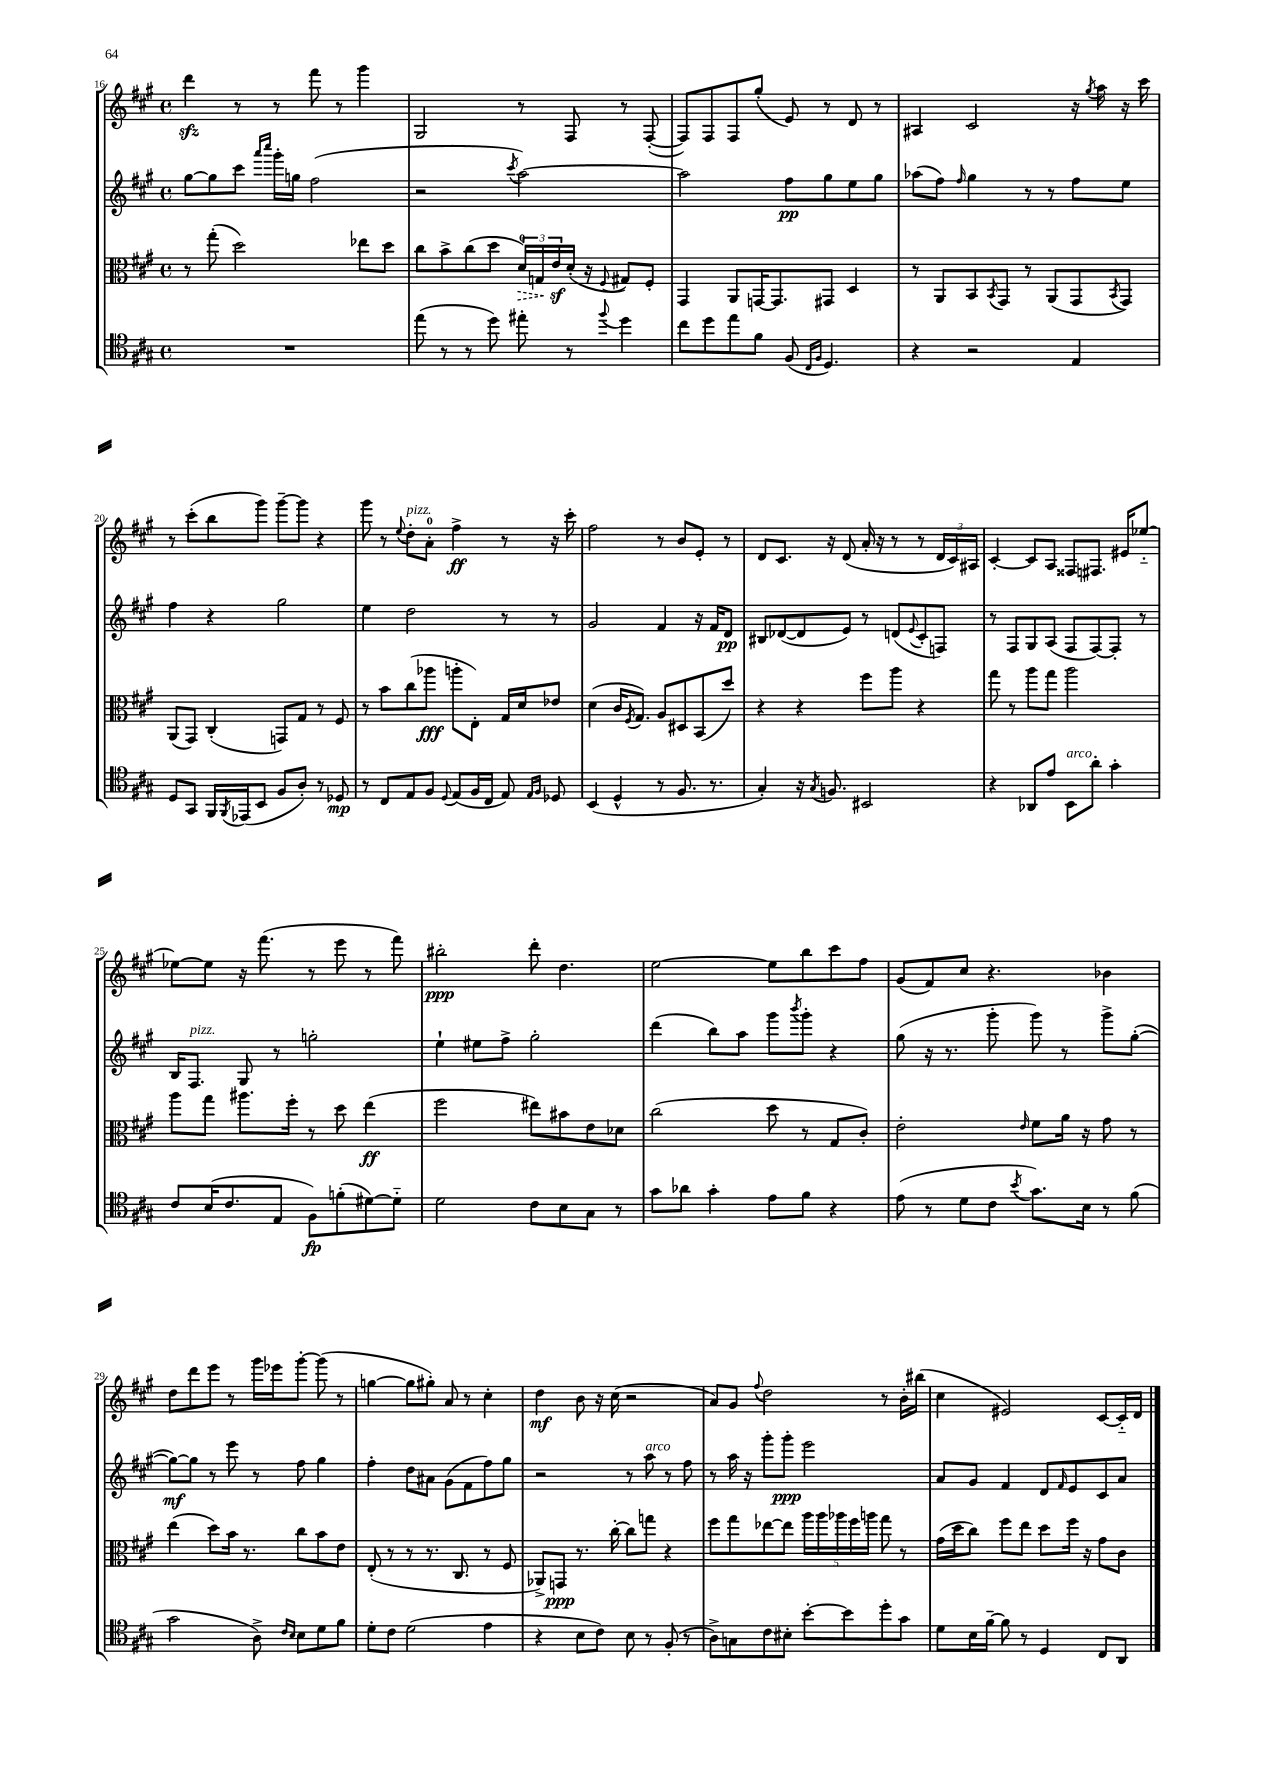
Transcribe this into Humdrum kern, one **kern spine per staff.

**kern	**kern	**kern	**kern
*staff4	*staff3	*staff2	*staff1
*clefC4	*clefC3	*clefG2	*clefG2
*k[f#c#g#]	*k[f#c#g#]	*k[f#c#g#]	*k[f#c#g#]
*M4/4	*M4/4	*M4/4	*M4/4
*met(c)	*met(c)	*met(c)	*met(c)
1r	8r	[8gg#	4ddd
.	(8gg#'	8gg#]	.
.	2dd)	8ccc#	8r
.	.	16qqaaa	.
.	.	16qqcccc#	.
.	.	16ggg#'	8r
.	.	16gg	.
.	.	(2ff#	8fff#
.	.	.	8r
.	8ee-	.	4ggg#
.	8dd	.	.
=	=	=	=
(8ee	8cc#	2r	2G#
8r	8b^	.	.
8r	(8cc#	.	.
8dd)	8dd	.	.
.	.	8qccc#	.
8ee#'	24d)	[2aa)	8r
.	24G	.	.
.	24e	.	.
8r	(16d'	.	8F#
.	16r	.	.
8qqff#	8qqF#	.	.
4dd	8G#)	.	8r
.	8F#'	.	([8F#'
=	=	=	=
8cc#	4GG#	2aa]	8F#])
8dd	.	.	8F#
8ee	8AA	.	8F#
8f#	[16GG	.	(8gg#'
.	8.GG]	.	.
(8F#	.	8ff#	8e)
16qqC#	.	.	.
16qqF#	.	.	.
4.D)	8GG#	8gg#	8r
.	4D	8ee	8d
.	.	8gg#	8r
=	=	=	=
4r	8r	(8aa-	4A#
.	8AA	8ff#)	.
.	.	16qqff#	.
2r	8BB	4gg#	2c#
.	8qBB	.	.
.	8GG#	.	.
.	8r	8r	.
.	(8AA	8r	.
4E	8GG#	8ff#	16r
.	.	.	8qgg#
.	.	.	16aa
.	8qBB	.	.
.	8GG#)	8ee	16r
.	.	.	16ccc#
=	=	=	=
8D	(8AA	4ff#	8r
8GG#	8GG#)	.	(8ccc#'
16FF#	(4C#'	4r	8bb
8qFF#	.	.	.
(16EE-	.	.	.
8BB	.	.	8ggg#)
8F#	8GG)	2gg#	[8ggg#~
8A')	8G#	.	8ggg#]
8r	8r	.	4r
8D-	8F#	.	.
=	=	=	=
8r	8r	4ee	8ggg#
8C#	8b	.	8r
.	.	.	8qqee
8E	(8cc#	2dd	8dd'
8F#	8aa-	.	8a'
8qqD	.	.	.
(8E	8aa'	.	4ff#^
16F#	8E')	.	.
16C#	.	.	.
8E)	16G#	8r	8r
.	16d	.	.
16qqE	.	.	.
16qqF#	.	.	.
8D-	8e-	8r	16r
.	.	.	16ccc#'
=	=	=	=
(4BB	(4d	2g#	2ff#
4D^^	16c#	.	.
.	8qF#	.	.
.	8.G#)	.	.
8r	8A	4f#	8r
8.F#	8D#	.	8b
.	(8BB	16r	8e'
8.r	.	16f#	.
.	8dd)	8d	8r
=	=	=	=
4G#')	4r	8B#	8d
.	.	([8d-	8.c#
16r	4r	8d-]	.
8qG#	.	.	.
8.F	.	.	16r
.	.	8e)	(8d
2BB#	8ff#	8r	16a'
.	.	.	16r
.	8aa	(8d	8r
.	.	8qqe	.
.	4r	8c#'	8r
.	.	8F)	24d
.	.	.	24c#)
.	.	.	24A#
=	=	=	=
4r	8gg#	8r	[4c#'
.	8r	8F#	.
8AA-	8aa	8G#	8c#]
8e	8gg#	(8A	8A
8BB	2aa	8F#	8F##
8a'	.	[8F#)	8.F#
4g#'	.	8F#']	.
.	.	.	16e#
.	.	8r	[8ee-'~
=	=	=	=
8c#	8aa	16B	8ee-_
.	.	8.F#	.
(16B	8gg#	.	8ee-]
8.c#	.	.	.
.	8.aa#	8G#	16r
.	.	.	(8.fff#
8E	.	8r	.
.	16ff#'	.	.
8F#)	8r	2gg'	8r
(8f'	8dd	.	8eee
[8d#)	(4ee	.	8r
8d#'~]	.	.	8fff#)
=	=	=	=
2d	2ff#	4ee`	2bb#'
.	.	8ee#	.
.	.	8ff#^	.
8c#	8ee#)	2gg#'	8ddd'
8B	8b#	.	4.dd
8G#	8e	.	.
8r	8d-	.	.
=	=	=	=
8g#	(2cc#	(4ddd	[2ee
8a-	.	.	.
4g#'	.	8bb)	.
.	.	8aa	.
8e	8dd	8ggg#	8ee]
.	.	8qbbb	.
8f#	8r	8ggg#'	8bb
4r	8G#	4r	8ccc#
.	8c#')	.	8ff#
=	=	=	=
(8e	2e'	(8gg#	(8g#
8r	.	16r	8f#)
.	.	8.r	.
8d	.	.	8cc#
8c#	.	8ggg#'	4.r
8qb	16qqe	.	.
8.g#)	8f#	8ggg#)	.
.	16a	8r	.
16B	16r	.	.
8r	8g#	8ggg#^	4b-
(8f#	8r	([8gg#'	.
=	=	=	=
2g#	(4ee	8gg#_)	8dd
.	.	8gg#]	8ddd
.	8dd)	8r	8eee
.	16b	8eee	8r
.	8.r	.	.
8A^)	.	8r	16ggg#
.	.	.	16eee-
16qqc#	.	.	.
16qqB	.	.	.
8B	8cc#	8ff#	[8ggg#'
8d	8b	4gg#	(8ggg#]
8f#	8e	.	8r
=	=	=	=
8d'	(8E'	4ff#'	[4gg
8c#	8r	.	.
(2d	8r	8dd	8gg]
.	8.r	8a#	8gg#')
.	.	(8g#	8a
.	8.C#	.	.
.	.	8f#	8r
4e	8r	8ff#)	4cc#'
.	8F#	8gg#	.
=	=	=	=
4r	8AA-^)	2r	4dd
.	8GG	.	.
8B	8.r	.	8b
8c#)	.	.	16r
.	[16cc#'	.	(16cc#
8B	8cc#]	8r	2r
8r	8gg	8aa	.
(8F#'	4r	8r	.
8r	.	8ff#	.
=	=	=	=
8A^)	8ff#	8r	8a)
8G	8gg#	16aa	8g#
.	.	16r	.
.	.	.	8qqff#
8c#	[8ee-	8ggg#'	2dd
8B#'	8ee-]	8ggg#'	.
[8b'	20aa	2eee	.
.	20aa	.	.
.	20aa-	.	.
8b]	.	.	.
.	20ff#	.	.
.	20aa	.	.
8dd'	8gg#	.	8r
8g#	8r	.	16b'
.	.	.	(16bb#
=	=	=	=
8d	(16g#	8a	4cc#
.	16dd	.	.
16B	8cc#)	8g#	.
[16f#~	.	.	.
8f#]	8ff#	4f#	2e#)
8r	8ee	.	.
4D	8dd	8d	.
.	.	16qqf#	.
.	16ff#	8e	.
.	16r	.	.
8C#	8g#	8c#	[8c#
8AA	8c#	8a	16c#'~]
.	.	.	16d
==	==	==	==
*-	*-	*-	*-
